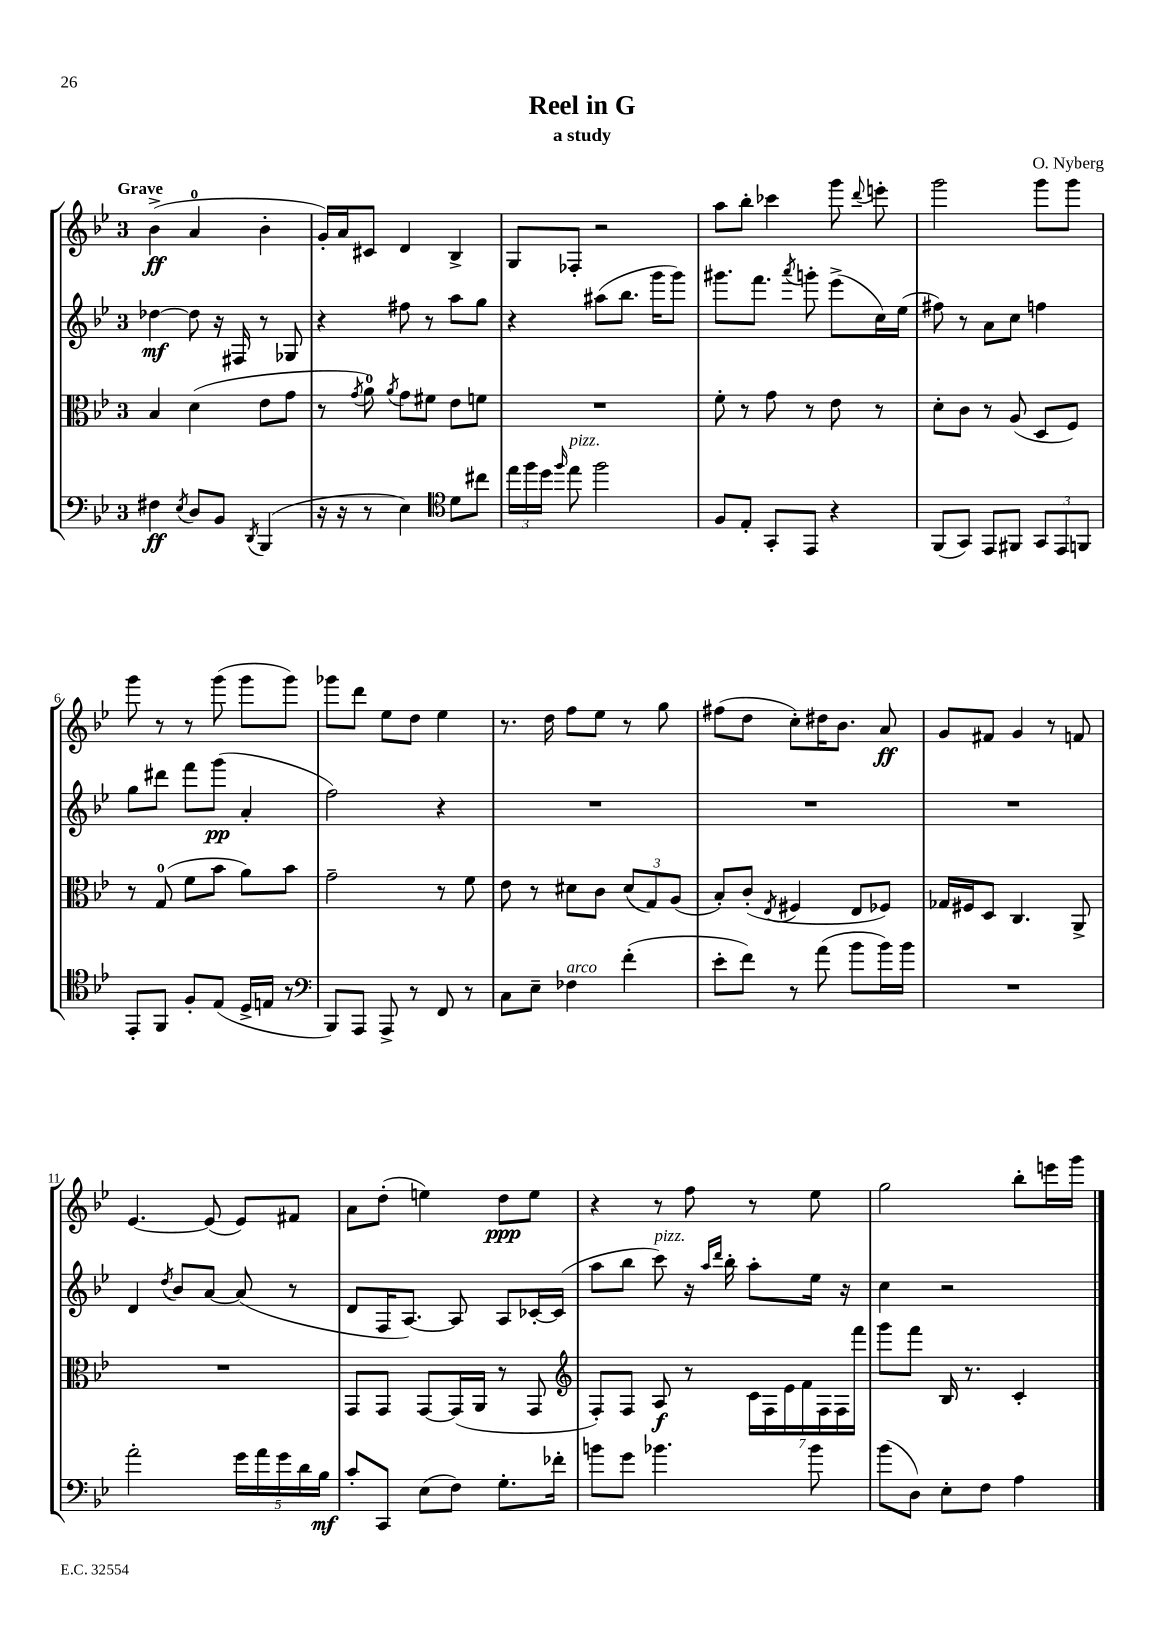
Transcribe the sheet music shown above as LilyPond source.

\header { title = "Reel in G" composer = "O. Nyberg" subtitle = "a study" }
<<
\new StaffGroup <<
\new Staff = "s0" {
    \clef treble \key bes \major \once \override Staff.TimeSignature.style = #'single-digit \time 3/4 \tempo "Grave"
    \autoBeamOff bes'4->\ff( a'4-0 bes'4-. |
    g'16[-.) a'16 cis'8] d'4 bes4-> |
    g8[ fes8]-. r2 |
    a''8[ bes''8]-. ces'''4 g'''8 \appoggiatura { d'''8 } e'''8-. |
    g'''2 g'''8[ g'''8] |
    g'''8 r8 r8 g'''8( g'''8[ g'''8]) |
    ges'''8[ d'''8] ees''8[ d''8] ees''4 |
    r8. d''16 f''8[ ees''8] r8 g''8 |
    fis''8[( d''8] c''8[-.) dis''16 bes'8.] a'8\ff |
    g'8[ fis'8] g'4 r8 f'8 |
    ees'4.~ ees'8( ees'8[) fis'8] |
    a'8[ d''8]-.( e''4) d''8[\ppp e''8] |
    r4 r8 f''8 r8 ees''8 |
    g''2 bes''8[-. e'''16 g'''16] \bar "|." |
}
\new Staff = "s1" {
    \clef treble \key bes \major \once \override Staff.TimeSignature.style = #'single-digit \time 3/4
    \autoBeamOff des''4~\mf des''8 r16 fis16 r8 ges8 |
    r4 fis''8 r8 a''8[ g''8] |
    r4 ais''8[( bes''8.] g'''16[ g'''8]) |
    gis'''8.[ f'''8.] \acciaccatura { a'''8 } g'''8-. ees'''8[->( c''16) ees''16]( |
    fis''8) r8 a'8[ c''8] f''4 |
    g''8[ dis'''8] f'''8[ g'''8]\pp( a'4-. |
    f''2) r4 |
    R2. |
    R2. |
    R2. |
    d'4 \acciaccatura { d''8 } bes'8[ a'8]~ a'8( r8 |
    d'8[ f16 a8.]~) a8 a8[ ces'16~-. ces'16]( |
    a''8[ bes''8] c'''8^\markup { \italic "pizz." }) r16 \grace { a''16[ d'''16] } bes''16-. a''8[-. ees''16] r16 |
    c''4 r2 \bar "|." |
}
\new Staff = "s2" {
    \clef alto \key bes \major \once \override Staff.TimeSignature.style = #'single-digit \time 3/4
    \autoBeamOff bes4 d'4( ees'8[ g'8] |
    r8 \acciaccatura { g'8 } a'8-0) \acciaccatura { a'8 } g'8[ fis'8] ees'8[ f'8] |
    R2. |
    f'8-. r8 g'8 r8 ees'8 r8 |
    d'8[-. c'8] r8 a8( d8[ f8]) |
    r8 g8-0( f'8[ bes'8] a'8[) bes'8] |
    g'2-- r8 f'8 |
    ees'8 r8 dis'8[ c'8] \tuplet 3/2 { dis'8[( g8) a8]( } |
    bes8[-.) c'8]-.( \acciaccatura { ees8 } fis4 ees8[ fes8]) |
    ges16[ fis16 d8] c4. a,8-> |
    R2. |
    g,8[ g,8] g,8[~ g,16( a,16] r8 g,8 |
    \clef treble f8[-.) f8] a8\f r8 \tuplet 7/4 { c'16[ f16 ees'16 f'16 f16 f16 f'''16] } |
    g'''8[ f'''8] bes16 r8. c'4-. \bar "|." |
}
\new Staff = "s3" {
    \clef bass \key bes \major \once \override Staff.TimeSignature.style = #'single-digit \time 3/4
    \autoBeamOff fis4\ff \acciaccatura { ees8 } d8[ bes,8] \acciaccatura { d,8 } bes,,4( |
    r16 r16 r8 ees4) \clef tenor d'8[ cis''8] |
    \tuplet 3/2 { ees''16[ f''16 d''16] } \grace { f''16 } ees''8^\markup { \italic "pizz." } f''2 |
    f8[ ees8]-. g,8[-. ees,8] r4 |
    f,8[( g,8]) ees,8[ fis,8] \tuplet 3/2 { g,8[ ees,8 f,8] } |
    ees,8[-. f,8] f8[-. ees8]( d16[-> e16] r8 |
    \clef bass bes,,8[) a,,8] a,,8-> r8 f,8 r8 |
    c8[ ees8]-- fes4^\markup { \italic "arco" } f'4-.( |
    ees'8[-. f'8]) r8 a'8( bes'8[ bes'16) bes'16] |
    R2. |
    a'2-. \tuplet 5/4 { g'16[ a'16 g'16 d'16 bes16]\mf } |
    c'8[-. c,8] ees8[( f8]) g8.[-. fes'16]-. |
    b'8[ g'8] bes'4. bes'8 |
    bes'8[( d8]) ees8[-. f8] a4 \bar "|." |
}
>>
>>
